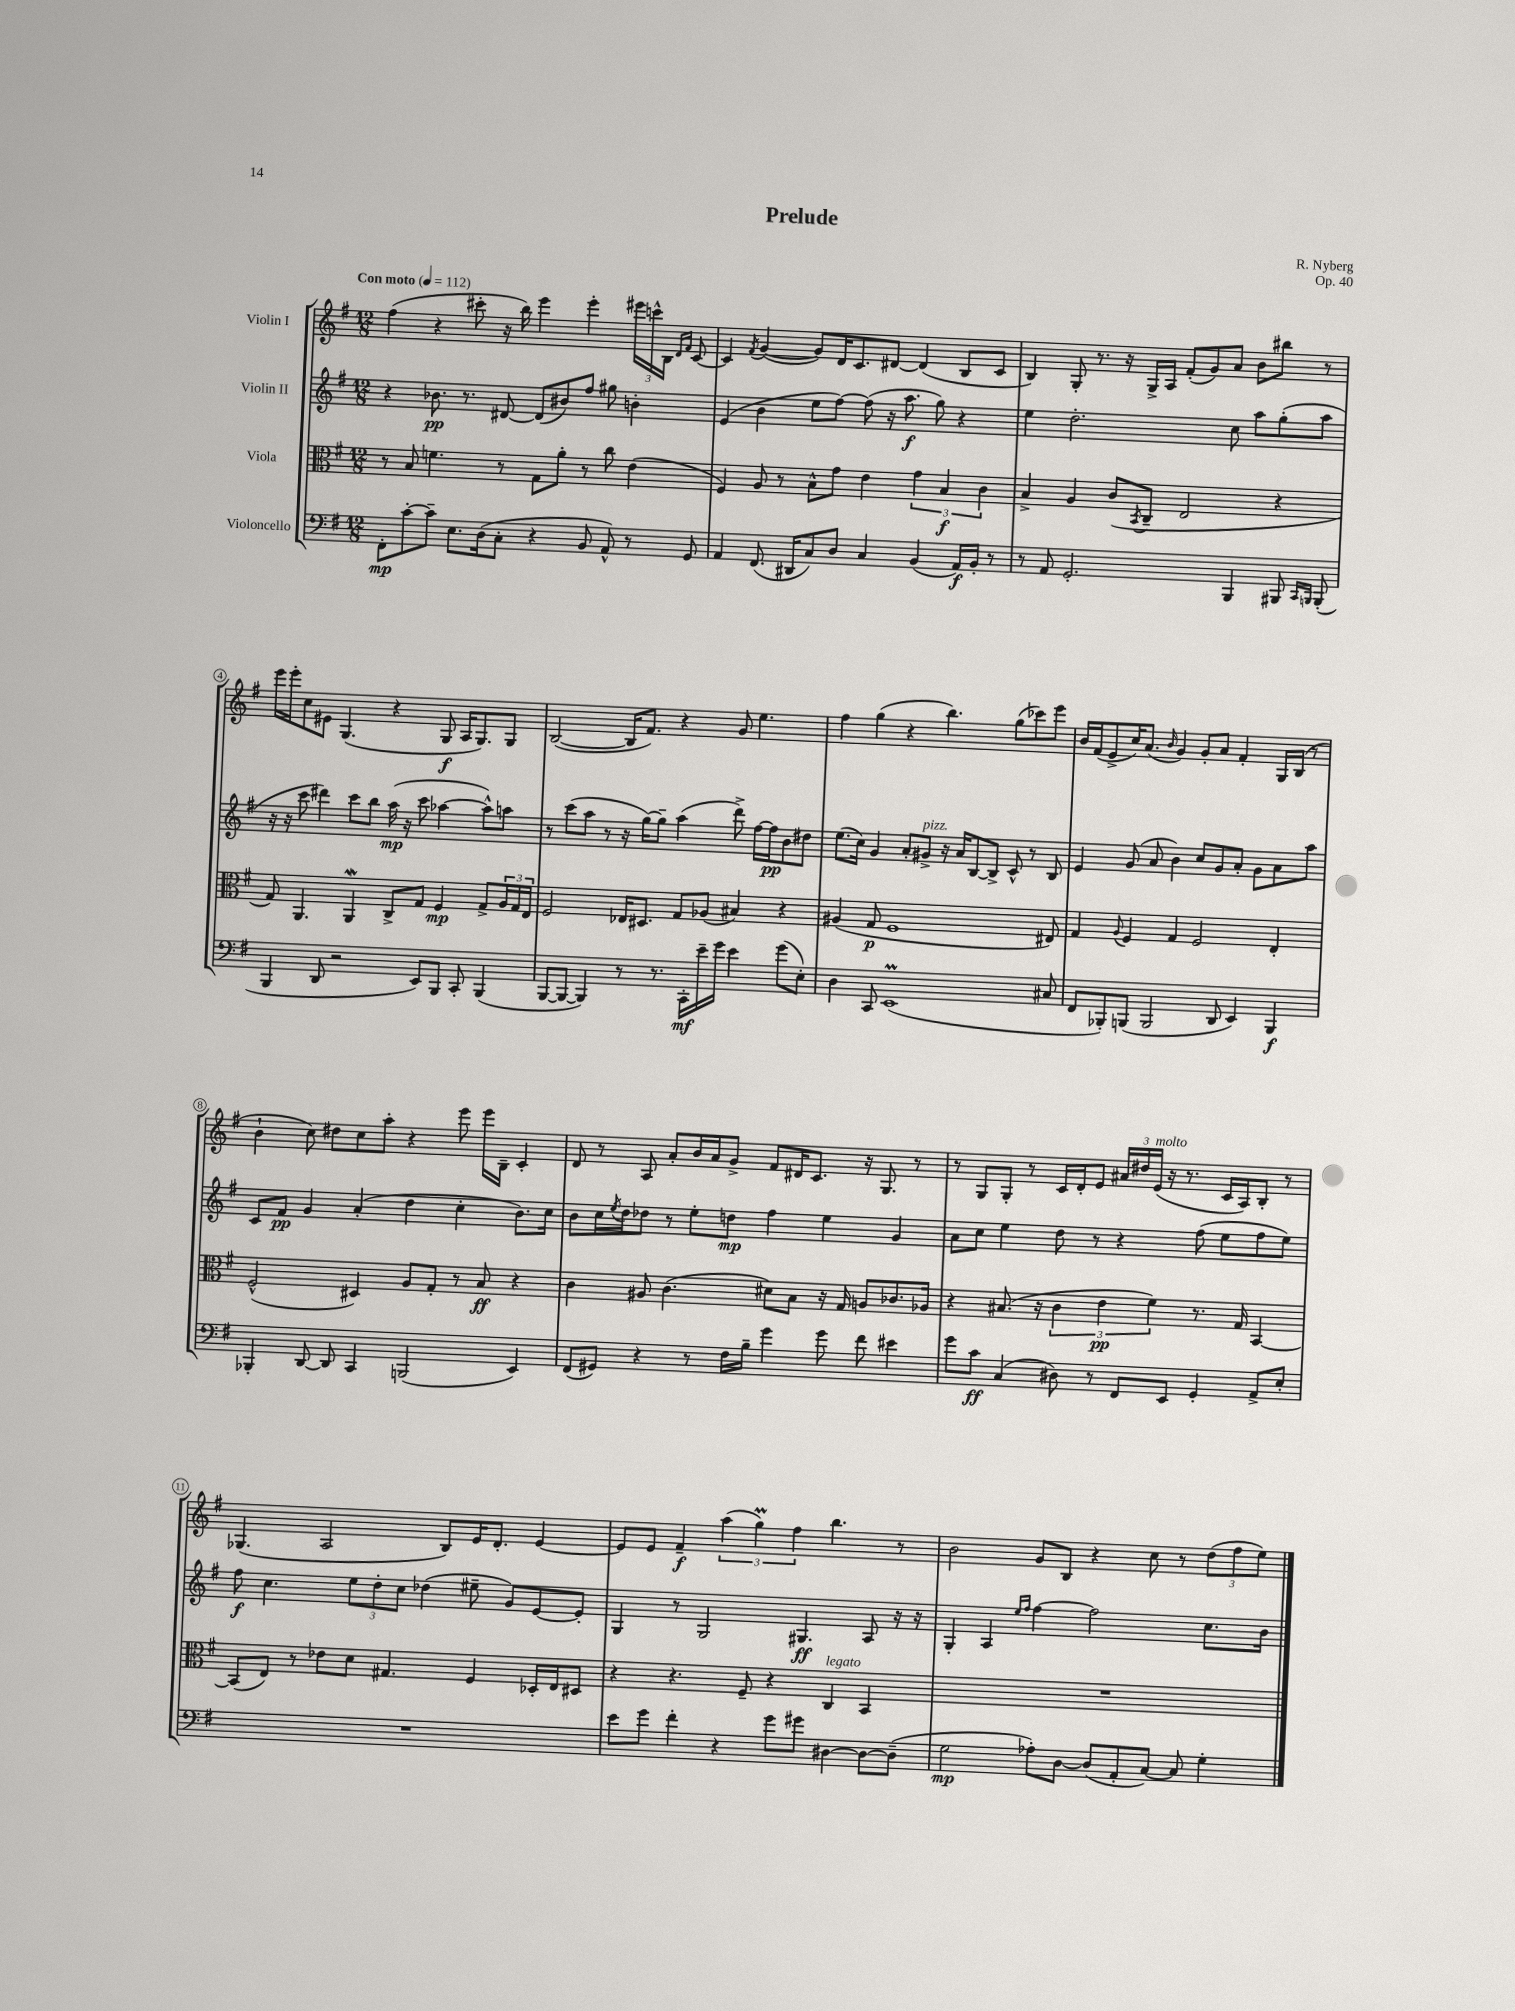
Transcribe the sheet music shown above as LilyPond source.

\header { title = "Prelude" composer = "R. Nyberg" opus = "Op. 40" }
<<
\new StaffGroup <<
\new Staff = "s0" \with { instrumentName = "Violin I" } {
    \clef treble \key g \major \numericTimeSignature \time 12/8 \tempo "Con moto" 4 = 112
    fis''4( r4 cis'''8-. r16 b''16) e'''4 e'''4-. \tuplet 3/2 { eis'''16 c'''16-^ b16 } \grace { d'16 fis'16 } c'8~ |
    c'4 \acciaccatura { fis'8 } g'4~( g'8) d'16 c'8. dis'8~ dis'4( b8 c'8 |
    b4) g8-. r8. r16 g16-> a16 fis'8-.( g'8) a'8 b'8 bis''8 r8 |
    e'''16 e'''16-. c''8 eis'8 g4.( r4 g8\f a16 g8.) g8 |
    b2~( b16 fis'8.) r4 g'8 e''4. |
    fis''4 g''4( r4 b''4.) g''8( ces'''8) e'''8 |
    b'16 fis'16( e'8-> c''16) a'8.( \grace { b'16 } g'4) g'8-. a'8 fis'4-. g16 b16( r8 |
    b'4-! c''8) dis''8 c''8 a''8-. r4 e'''8 e'''16 b16-- c'4-. |
    d'8 r8 a8 a'8-. b'16 a'16 g'8-> fis'8 dis'16 c'8. r16 g8. r8 |
    r8 g8 g8-. r8 c'16 d'16-. e'8 \tuplet 3/2 { ais'16 dis''16 e'16^\markup { \italic "molto" }( } r16 r8. c'16 a16) b8-. r8 |
    ges4.( a2 b8) e'16 d'8.-. e'4~ |
    e'8 e'8 fis'4--\f \tuplet 3/2 { a''4( g''4\prall) fis''4 } b''4. r8 |
    b'2 g'8 b8 r4 c''8 r8 \tuplet 3/2 { d''8( fis''8 e''8) } \bar "|." |
}
\new Staff = "s1" \with { instrumentName = "Violin II" } {
    \clef treble \key g \major \numericTimeSignature \time 12/8
    r4 bes'8.\pp r8. dis'8~ dis'8( bis'8) fis''8 gis''8 b'4-. |
    e'4( b'4 e''8 fis''8~) fis''8( r16 a''8.\f g''8) r4 |
    e''4 d''2.-. c''8 a''8 g''8-.( a''8 |
    r16 r16 c'''8 dis'''4) c'''8 b''8 a''16\mp( r16 c'''8 aes''4~ aes''8-^) a''8 |
    r8 c'''8( a''8 r8 r16 g''16~) g''8-- a''4( d'''8->) fis''16~ fis''16\pp b'8 dis''8 |
    e''8.( c''16) g'4 a'8-. gis'8->^\markup { \italic "pizz." } r16 a'16 b8~ b8-> c'8-^ r8 b8 |
    e'4 g'8( a'8 b'4) c''8 g'8 a'8-. g'8 a'8 a''8 |
    c'8 fis'8\pp g'4 a'4-.( d''4 c''4-. b'8.) c''16 |
    b'8 c''16 \acciaccatura { e''8 } d''16 des''8 r8 e''8-. d''8\mp fis''4 e''4 g'4 |
    a'8 c''8 e''4 d''8 r8 r4 fis''8( e''8 fis''8 e''8) |
    fis''8\f c''4. \tuplet 3/2 { e''8 d''8-. c''8 } des''4( eis''8-- g'8) e'8~ e'8-. |
    g4 r8 g2 gis4.\ff a8 r16 r16 |
    g4-. a4 \grace { e''16 fis''16 } fis''4~ fis''2 c''8. b'16 \bar "|." |
}
\new Staff = "s2" \with { instrumentName = "Viola" } {
    \clef alto \key g \major \numericTimeSignature \time 12/8
    r8 b8 f'4. r8 g8 a'8-. r8 c''8 e'4( |
    fis4) a8 r8 b8-^ g'8 e'4 \tuplet 3/2 { g'4 b4\f c'4 } |
    b4-> a4 c'8( \acciaccatura { b,8 } c8-- e2 r4 |
    g8) a,4. a,4\mordent c8-> g8 fis4\mp g8-> \tuplet 3/2 { a16 g16 e16 } |
    fis2 ees16 dis8. g8 aes8( bis4) r4 |
    ais4( g8\p fis1 eis8) |
    g4 \appoggiatura { a8 } fis4 g4 fis2 e4-. |
    fis2-^( dis4) a8 g8-. r8 b8\ff r4 |
    c'4 ais8 c'4.( dis'8) b8 r16 g16 a8 ces'8. aes16 |
    r4 bis8.( r16 \tuplet 3/2 { c'4 e'4\pp fis'4) } r8. g16 b,4~ |
    b,8( e8) r8 ees'8 d'8 gis4. fis4 des16-. e16 dis8 |
    r4 r4. fis8-- r4 c4^\markup { \italic "legato" } b,4 |
    R1. \bar "|." |
}
\new Staff = "s3" \with { instrumentName = "Violoncello" } {
    \clef bass \key g \major \numericTimeSignature \time 12/8
    fis,8-.\mp c'8~-. c'8-- e8. d16( c8-. r4 b,8 a,8-^) r8 g,8 |
    a,4 fis,8.( dis,16 c8) d8 c4 b,4( a,16\f) b,16-. r8 |
    r8 a,8 g,2.-. b,,4 bis,,8 \grace { c,16 b,,16 } b,,8-.( |
    b,,4 d,8 r2 e,8) b,,8 c,8-. b,,4( |
    b,,8~ b,,8~ b,,4) r8 r8. c,16-.\mf e'16-- g'16 e'4 g'8( e8-.) |
    d4 c,8 e,1\prall( cis8 |
    fis,8 bes,,8-.) b,,8( b,,2 d,8 e,4) b,,4\f |
    bes,,4-. d,8~ d,8 c,4 b,,2( e,4) |
    fis,8( gis,8) r4 r8 fis16 b16-- g'4 g'8 fis'8 eis'4 |
    g'8 c'8\ff c4( dis8) r8 fis,8 e,8 g,4-. a,8-> e8-. |
    R1. |
    e'8 g'8 fis'4-. r4 g'8 gis'8 dis4~ dis8~ dis8--( |
    g2\mp aes8-.) d8~ d8( a,8-. c8~) c8 g4-. \bar "|." |
}
>>
>>
\layout { \context { \Score \override BarNumber.stencil = #(make-stencil-circler 0.1 0.3 ly:text-interface::print) } }
